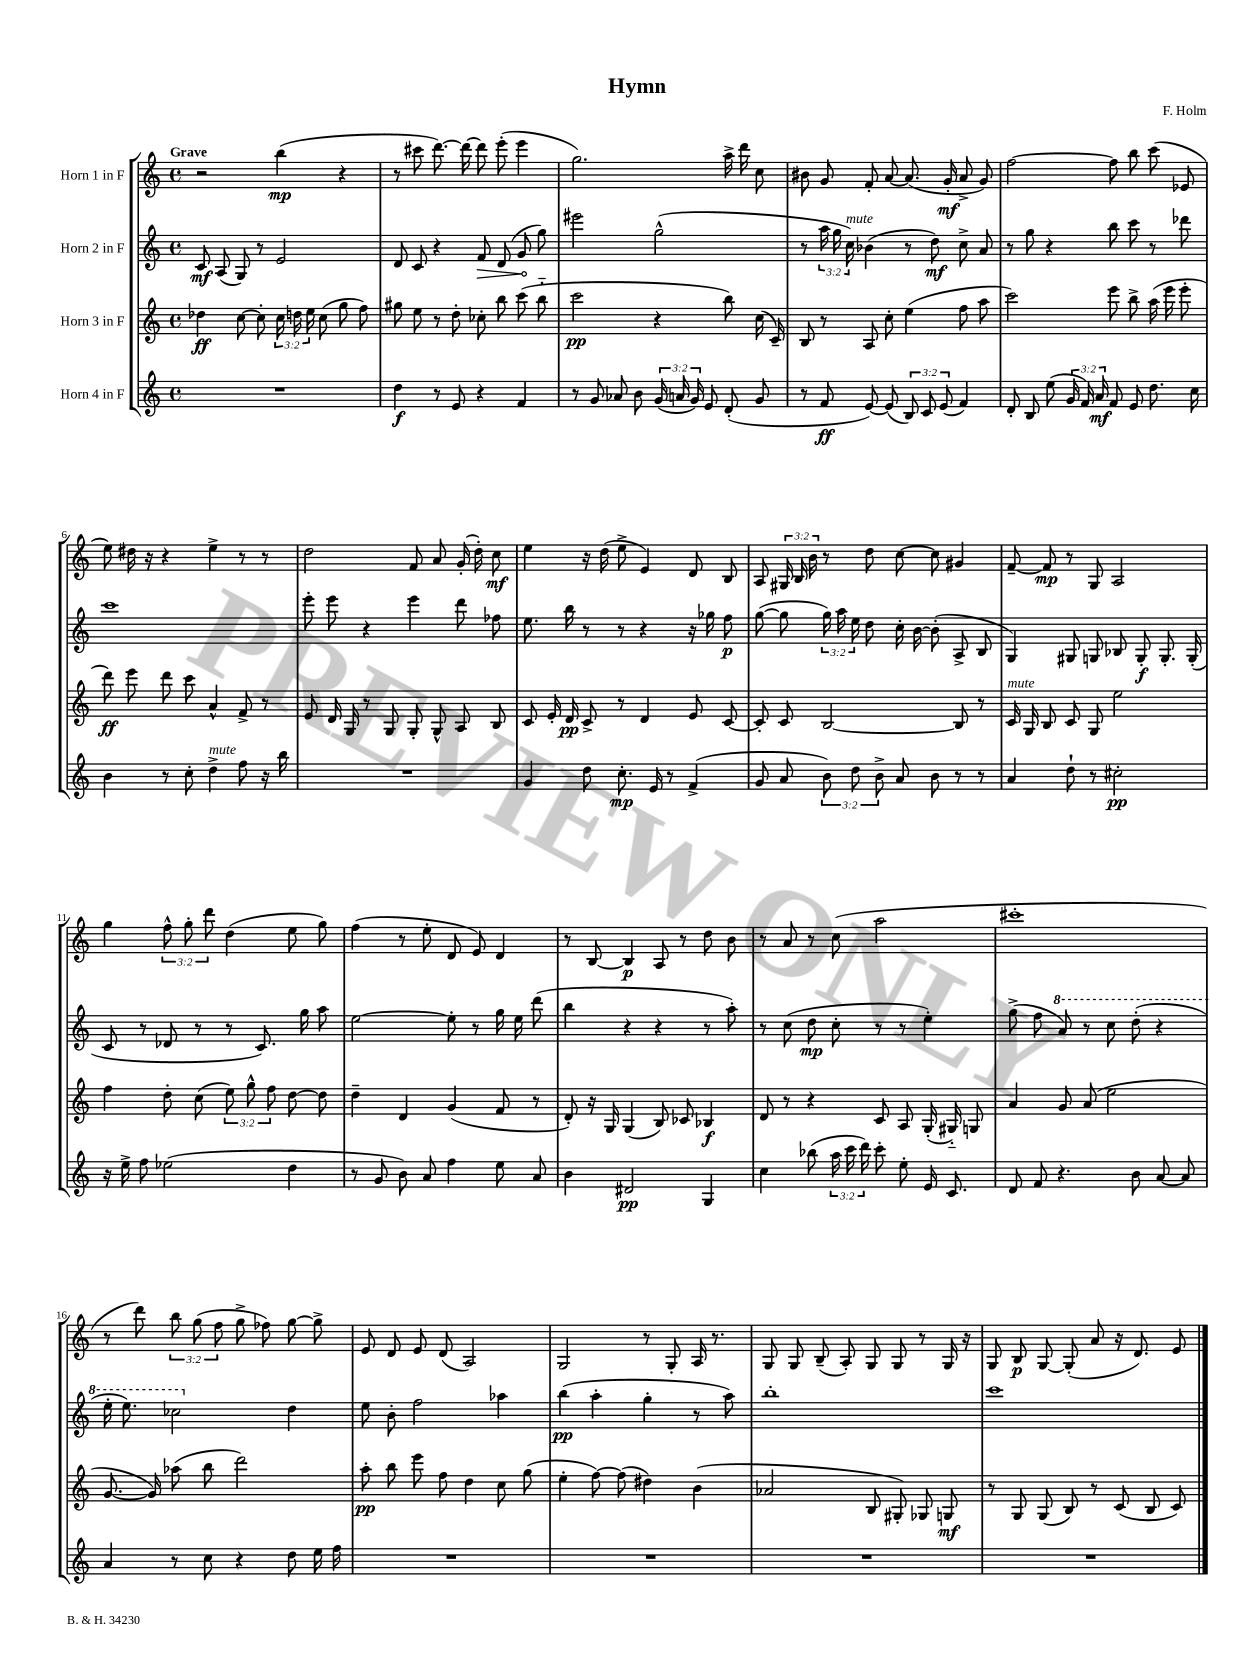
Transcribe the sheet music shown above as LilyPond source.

\header { title = "Hymn" composer = "F. Holm" }
<<
\new StaffGroup <<
\new Staff = "s0" \with { instrumentName = "Horn 1 in F" } {
    \clef treble \key c \major \defaultTimeSignature \time 4/4 \override Staff.TupletNumber.text = #tuplet-number::calc-fraction-text \tempo "Grave"
    \autoBeamOff r2 b''4\mp( r4 |
    r8 cis'''8 d'''8.~) d'''16~ d'''8 e'''8-.( e'''4 |
    g''2.) a''16-> d'''16 c''8 |
    bis'8 g'8 f'8-. a'8~ a'8.( g'16-.\mf a'8-> g'8) |
    f''2~ f''8 b''8 c'''8( ees'8 |
    e''8) dis''16 r16 r4 e''4-> r8 r8 |
    d''2 f'8 a'8 g'16-.( d''16-.) c''8\mf |
    e''4 r16 d''16( e''8-> e'4) d'8 b8 |
    a8 \tuplet 3/2 { gis16 b16 b'16 } r8 d''8 c''8~ c''8 gis'4 |
    f'8~-- f'8\mp r8 g8 a2 |
    g''4 \tuplet 3/2 { f''8-^ g''8-. d'''8 } d''4( e''8 g''8) |
    f''4( r8 e''8-. d'8 e'8) d'4 |
    r8 b8~ b4\p a8 r8 d''8 b'8 |
    r8 a'8 r8 c''8( a''2 |
    cis'''1-. |
    r8 d'''8) \tuplet 3/2 { b''8 g''8( f''8 } g''8-> fes''8) g''8~ g''8-> |
    e'8 d'8 e'8 d'8( a2) |
    g2 r8 g8-. a16 r8. |
    g8 g8 b8--( a8-.) g8 g8 r8 g16 r16 |
    g8 b8\p g8~ g8-.( a'8 r16 d'8.) e'8 \bar "|." |
}
\new Staff = "s1" \with { instrumentName = "Horn 2 in F" } {
    \clef treble \key c \major \defaultTimeSignature \time 4/4 \override Staff.TupletNumber.text = #tuplet-number::calc-fraction-text
    \autoBeamOff c'8\mf a8( g8) r8 e'2 |
    d'8 c'8 r4 \once \override Hairpin.circled-tip = ##t f'8\> d'8( g'8\! g''8) |
    eis'''2 g''2-^( |
    r8 \tuplet 3/2 { a''16 g''16 c''16^\markup { \italic "mute" }) } bes'4( r8 d''8\mf) c''8-> a'8 |
    r8 g''8 r4 b''8 c'''8 r8 des'''8 |
    c'''1 |
    e'''8-. e'''8 r4 e'''4 d'''8 fes''8 |
    e''8. b''16 r8 r8 r4 r16 ges''16 f''8\p |
    g''8~( g''8 \tuplet 3/2 { g''16) a''16 e''16 } d''8 c''16-. b'16~ b'8-.( a8-> b8 |
    g4) gis8 g8 bes8 g8-.\f g8.-. g16-.( |
    c'8 r8 des'8 r8 r8 c'8.) g''16 a''8 |
    e''2~ e''8-. r8 g''16 e''16 d'''8( |
    b''4 r4 r4 r8 a''8-.) |
    r8 c''8( d''8\mp c''8-. r8 r8 e''4-.) |
    g''8->( f''8 \ottava #1 a''8) r8 c'''8 d'''8-.( r4 |
    e'''16-. e'''8.) ces'''2 \ottava #0 d''4 |
    e''8 b'8-. f''2 aes''4 |
    b''4\pp( a''4-. g''4-. r8 a''8) |
    b''1-. |
    c'''1 \bar "|." |
}
\new Staff = "s2" \with { instrumentName = "Horn 3 in F" } {
    \clef treble \key c \major \defaultTimeSignature \time 4/4 \override Staff.TupletNumber.text = #tuplet-number::calc-fraction-text
    \autoBeamOff des''4\ff c''8~ c''8-. \tuplet 3/2 { c''16 d''16 e''16 } c''8( g''8 f''8) |
    gis''8 e''8 r8 d''8-. ces''8-. b''8 c'''8( b''8-_ |
    c'''2\pp r4 b''8) c''16( c'16--) |
    b8 r8 a8 c''8-. e''4( f''8 a''8 |
    c'''2) e'''8 b''8-> a''16( e'''16 e'''8-. |
    d'''8\ff) e'''8 d'''8 c'''8 a'4-^ f'8-> r8 |
    e'8 d'16 g16 r8 g8 g8-. g8-^ a8 b8 |
    c'8 e'16-. d'16\pp c'8-> r8 d'4 e'8 c'8~ |
    c'8-. c'8 b2~ b8 r8 |
    c'16^\markup { \italic "mute" } g16 b8 c'8 g8 e''2 |
    f''4 d''8-. c''8( \tuplet 3/2 { e''8) g''8-^ f''8 } d''8~ d''8 |
    d''4-- d'4 g'4( f'8 r8 |
    d'8-.) r16 g16 g4( b8) ces'8 bes4\f |
    d'8 r8 r4 c'8 a8 g16-.( gis16-_) g8 |
    a'4 g'8 a'8( e''2 |
    g'8.~ g'16) aes''8( b''8 d'''2) |
    a''8-.\pp b''8 e'''8 f''8 d''4 c''8 g''8( |
    e''4-. f''8~) f''8( dis''4) b'4( |
    aes'2 b8 gis8-.) ges8 g8\mf |
    r8 g8 g8( b8) r8 c'8( b8 c'8) \bar "|." |
}
\new Staff = "s3" \with { instrumentName = "Horn 4 in F" } {
    \clef treble \key c \major \defaultTimeSignature \time 4/4 \override Staff.TupletNumber.text = #tuplet-number::calc-fraction-text
    \autoBeamOff R1 |
    d''4\f r8 e'8 r4 f'4 |
    r8 g'8 aes'8 b'8 \tuplet 3/2 { g'16( a'16 g'16) } e'8 d'8-.( g'8 |
    r8 f'8\ff e'8~) e'8( \tuplet 3/2 { b8) c'8 e'8( } f'4) |
    d'8-. b8 e''8( \tuplet 3/2 { g'16 f'16) a'16\mf } f'8 e'8 d''8. c''16 |
    b'4 r8 c''8-. d''4->^\markup { \italic "mute" } f''8 r16 b''16 |
    R1 |
    g'4 d''8 c''8.-.\mp e'16 r8 f'4->( |
    g'8 a'8 \tuplet 3/2 { b'8) d''8 b'8-> } a'8 b'8 r8 r8 |
    a'4 d''8-! r8 cis''2-.\pp |
    r16 e''16-> f''8 ees''2( d''4 |
    r8 g'8 b'8) a'8 f''4 e''8 a'8 |
    b'4 dis'2\pp g4 |
    c''4 bes''8( \tuplet 3/2 { a''16 c'''16 d'''16) } c'''8-. e''8-. e'16 c'8. |
    d'8 f'8 r4. b'8 a'8~ a'8 |
    a'4 r8 c''8 r4 d''8 e''16 f''16 |
    R1 |
    R1 |
    R1 |
    R1 \bar "|." |
}
>>
>>
